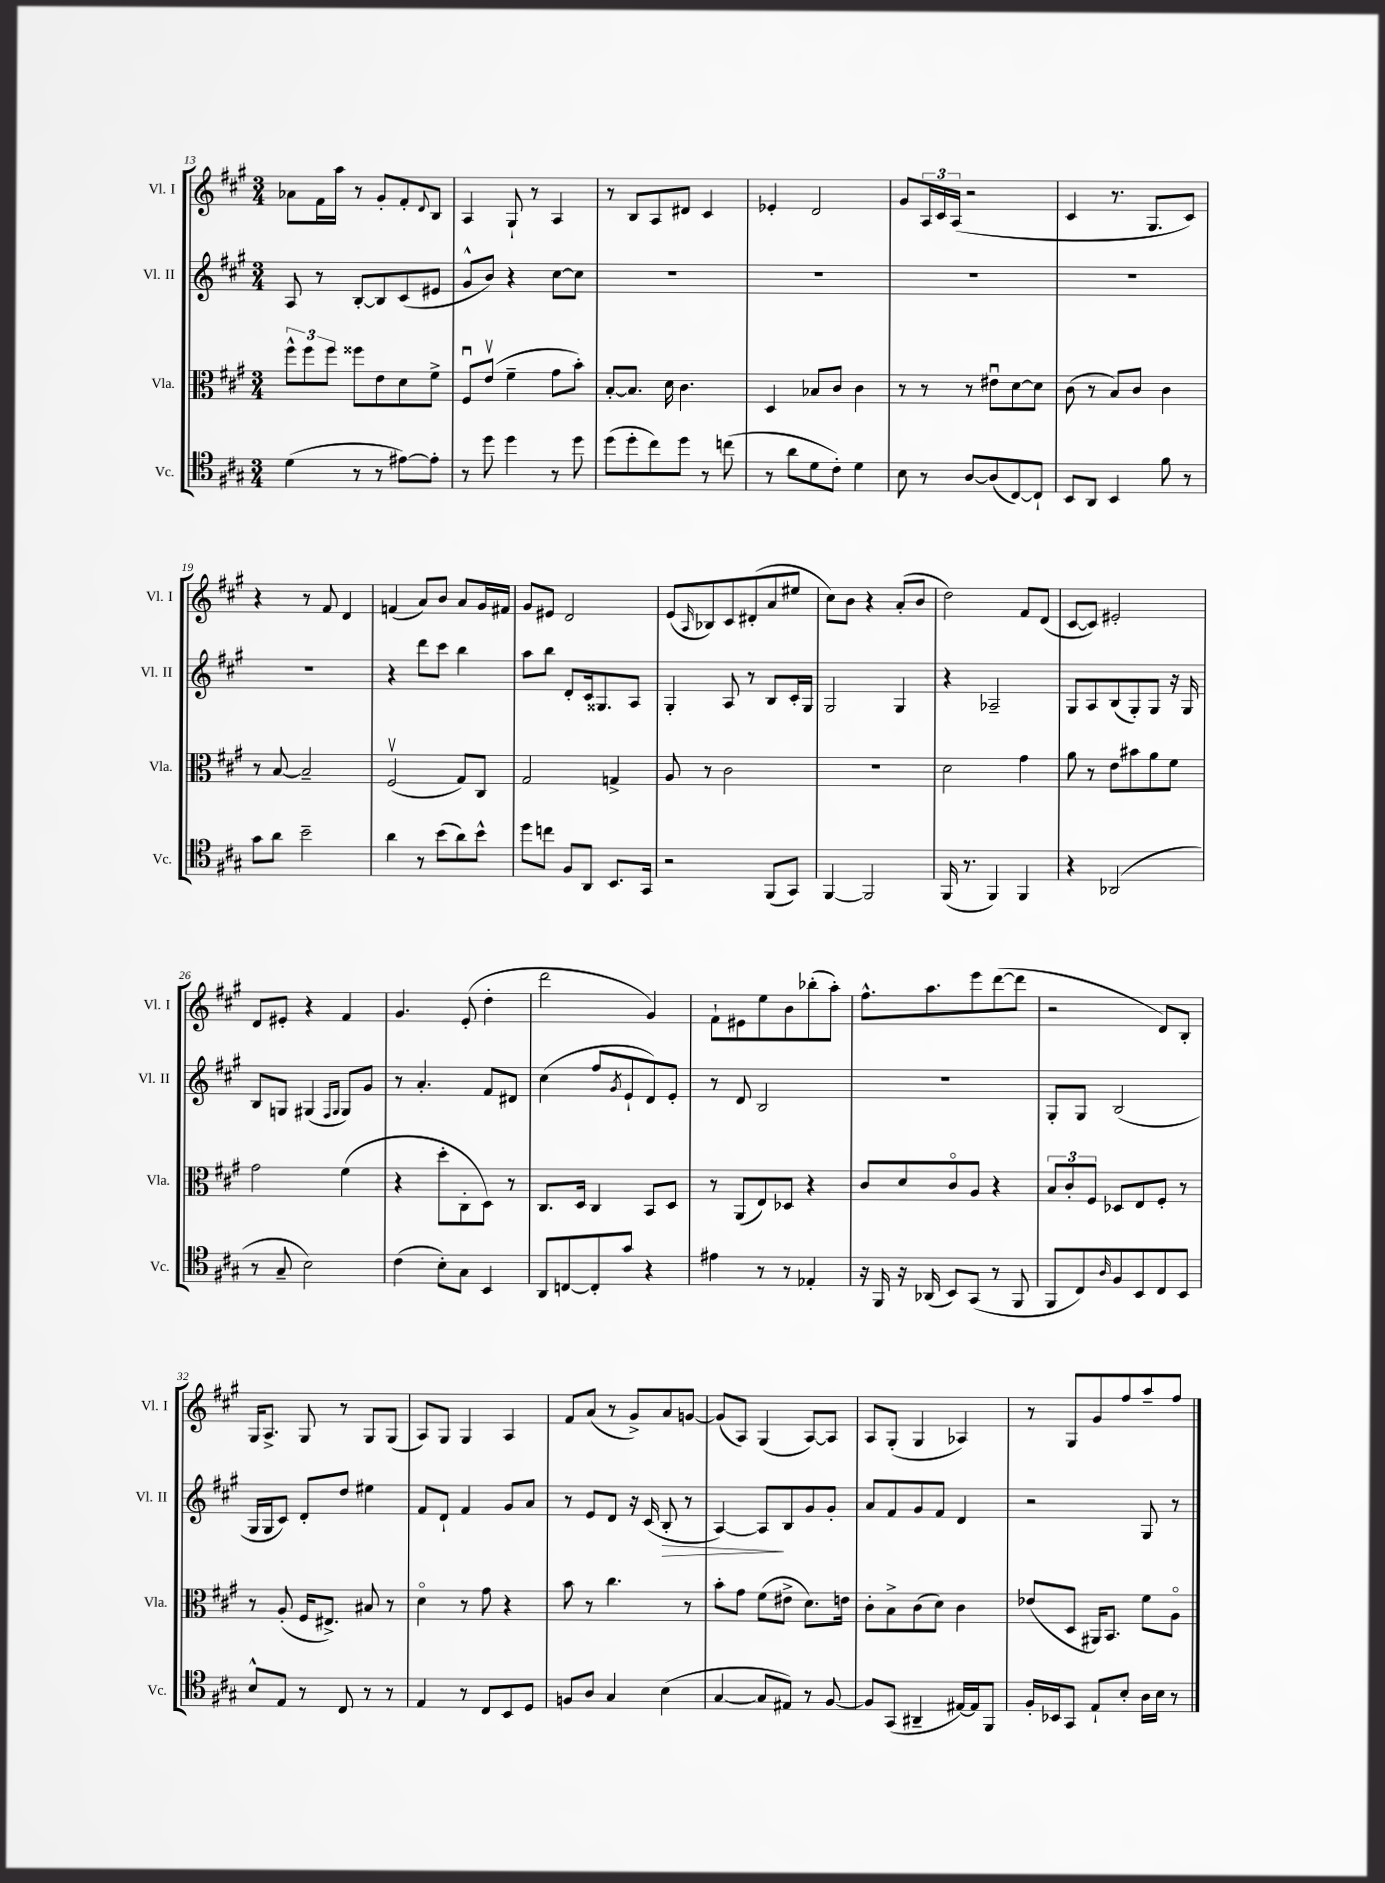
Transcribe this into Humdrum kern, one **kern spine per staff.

**kern	**kern	**kern	**dynam	**kern
*part4	*part3	*part2	*part2	*part1
*staff4	*staff3	*staff2	*staff2	*staff1
*I"Vc.	*I"Vla.	*I"Vl. II	*	*I"Vl. I
*I'Vc.	*I'Vla.	*I'Vl. II	*	*I'Vl. I
*clefC4	*clefC3	*clefG2	*	*clefG2
*k[f#c#g#]	*k[f#c#g#]	*k[f#c#g#]	*	*k[f#c#g#]
*M3/4	*M3/4	*M3/4	*	*M3/4
=13	=13	=13	=13	=13
(4d\	12ff#^^\L	8A/	.	8a-X\L
.	12ff#\	.	.	.
.	.	8r	.	16f#\L
.	12ff#\J	.	.	.
.	.	.	.	16aa\JJ
8r	8ff##X\L	[8B'/L	.	8r
8r	8e\	8B/]	.	8g#'/L
[8e#X\L)	8d\	(8c#/	.	8f#'/
.	.	.	.	8qqd/
8e#'\J]	8f#^\J	8e#X/J	.	8B/J
=14	=14	=14	=14	=14
8r	8F#u/L	8g#^^/L	.	4A/
8dd\	(8ev/J	8b/J)	.	.
4dd\	4f#~\	4r	.	8G#`/
.	.	.	.	8r
8r	8g#\L	[8cc#\L	.	4A/
8dd\	8b'\J)	8cc#\J]	.	.
=15	=15	=15	=15	=15
(8dd\L	[8B'/L	2.r	.	8r
8dd'\	8.B/J]	.	.	8B/L
8cc#\)	.	.	.	8A/
.	16d\	.	.	.
8dd\J	4.c#\	.	.	8d#X/J
8r	.	.	.	4c#/
(8ccn\	.	.	.	.
=16	=16	=16	=16	=16
8r	4D/	2.r	.	4e-X'/
8a\L	.	.	.	.
8d\	8B-X/L	.	.	2d/
8c#'\J)	8c#/J	.	.	.
4d\	4c#\	.	.	.
=17	=17	=17	=17	=17
8B\	8r	2.r	.	8g#/L
8r	8r	.	.	24A/L
.	.	.	.	24c#/
.	.	.	.	(24A/JJ
[8A/L	8r	.	.	2r
(8A/]	8e#Xu\L	.	.	.
[8C#/)	[8d\	.	.	.
8C#`/J]	8d\J]	.	.	.
=18	=18	=18	=18	=18
8BB/L	(8c#\	2.r	.	4c#/
8AA/J	8r	.	.	.
4BB/	8B/L)	.	.	8.r
.	8c#/J	.	.	.
.	.	.	.	8.G#/L
8f#\	4c#\	.	.	.
8r	.	.	.	8c#/J)
!!LO:LB:g=z
=19	=19	=19	=19	=19
8g#\L	8r	2.r	.	4r
8a\J	[8B/	.	.	.
2b~\	2B~/]	.	.	8r
.	.	.	.	8f#/
.	.	.	.	4d/
=20	=20	=20	=20	=20
4a\	(2F#v/	4r	.	(4fn/
8r	.	8ddd\L	.	8a/L)
(8b\L	.	8ccc#\J	.	8b/J
8a\)	8G#/L)	4bb\	.	8a/L
8b^^\J	8C#/J	.	.	16g#/L
.	.	.	.	16f#X/JJ
=21	=21	=21	=21	=21
8dd\L	2G#/	8aa\L	.	8g#/L
8ccn\J	.	8bb\J	.	8e#X/J
8F#/L	.	8d'/L	.	2d/
8AA/J	.	16c#/k	.	.
.	.	8.G##X/	.	.
8.BB/L	4Gn^/	.	.	.
.	.	8A/J	.	.
16GG#/Jk	.	.	.	.
=22	=22	=22	=22	=22
2r	8A/	4G#'/	.	(8e/L
.	.	.	.	16qqA/
.	8r	.	.	8B-X/)
.	2c#\	8A/	.	8c#/
.	.	8r	.	(8d#X'/
(8FF#/L	.	8B/L	.	8a/
8GG#/J)	.	16c#'/L	.	8ee#X/J
.	.	16G#/JJ	.	.
=23	=23	=23	=23	=23
[4FF#/	2.r	2G#/	.	8cc#\L)
.	.	.	.	8b\J
2FF#/]	.	.	.	4r
.	.	4G#/	.	(8a'/L
.	.	.	.	8b/J
=24	=24	=24	=24	=24
(16FF#/	2d\	4r	.	2dd\)
8.r	.	.	.	.
4FF#/)	.	2A-X~/	.	.
4FF#/	4g#\	.	.	8f#/L
.	.	.	.	(8d/J
=25	=25	=25	=25	=25
4r	8a\	8G#/L	.	[8c#/L
.	8r	8A/	.	8c#/J])
(2AA-X/	8e\L	(8B/	.	2e#X'/
.	8b#X\	8G#'/)	.	.
.	8a\	8G#/J	.	.
.	8f#\J	16r	.	.
.	.	16G#/	.	.
!!LO:LB:g=z
=26	=26	=26	=26	=26
8r	2g#\	8B/L	.	8d/L
8G#~/	.	8Gn/J	.	8e#X'/J
2B\)	.	(4G#X/	.	4r
.	.	16qqF#/LL	.	.
.	.	16qqG#/JJ	.	.
.	(4f#\	8G#/L)	.	4f#/
.	.	8g#/J	.	.
=27	=27	=27	=27	=27
(4c#\	4r	8r	.	4.g#/
.	.	4.a'/	.	.
8B'\L)	8dd'\L	.	.	.
8G#\J	8C#'\	.	.	(8e'/
4BB/	8D\J)	8f#/L	.	4dd'\
.	8r	8d#X/J	.	.
=28	=28	=28	=28	=28
8AA/L	8.C#/L	(4cc#\	.	2ddd\
[8Cn/	.	.	.	.
.	16D/Jk	.	.	.
8C'/]	4C#/	8ff#/L	.	.
.	.	8qg#/	.	.
8g#/J	.	8e`/	.	.
4r	8BB/L	8d/)	.	4g#/)
.	8D/J	8e'/J	.	.
=29	=29	=29	=29	=29
4e#X\	8r	8r	.	8f#`\L
.	(8AA/L	8d/	.	8e#X\
8r	8E/)	2B/	.	8ee\
8r	8D-X/J	.	.	8b\
4E-X'/	4r	.	.	(8bb-X'\
.	.	.	.	8aa'\J)
=30	=30	=30	=30	=30
16r	8c#/L	2.r	.	8.ff#^^\L
16FF#/	.	.	.	.
16r	8d/	.	.	.
(16AA-X/	.	.	.	8.aa\
8BB/L)	8c#/	.	.	.
(8GG#/J	8A/J	.	.	8eee\
8r	4r	.	.	([8ddd\
8FF#/	.	.	.	8ddd\J]
=31	=31	=31	=31	=31
8FF#/L	12B/L	8G#'/L	.	2r
.	12c#'/	.	.	.
8C#/)	.	8G#/J	.	.
.	12F#/J	.	.	.
16qqA/	.	.	.	.
8F#/	8D-X/L	(2B/	.	.
8BB/	8E/	.	.	.
8C#/	8F#'/J	.	.	8d/L)
8BB/J	8r	.	.	8B'/J
!!LO:LB:g=z
=32	=32	=32	=32	=32
8B^^/L	8r	16G#/LL	.	16G#/KL
.	.	16G#/J	.	8.A^/J
8E/J	(8A'/	8c#/J)	.	.
8r	16F#/KL	8d'/L	.	8G#/
.	8.E#X^/J)	.	.	.
8C#/	.	8dd/J	.	8r
8r	8B#X/	4ee#X\	.	8G#/L
8r	8r	.	.	(8G#/J
=33	=33	=33	=33	=33
4E/	4d\	8f#/L	.	8A/L)
.	.	8d`/J	.	8G#/J
8r	8r	4f#/	.	4G#/
8C#/L	8g#\	.	.	.
8BB/	4r	8g#/L	.	4A/
8D/J	.	8a/J	.	.
=34	=34	=34	=34	=34
8Fn/L	8b\	8r	.	8f#/L
8A/J	8r	8e/L	.	(8a/J
4G#/	4.cc#\	8d/J	.	8r
.	.	16r	.	8g#^/L)
.	.	(16c#/	.	.
!	!	!	!LO:HP:b	!
(4B\	.	8B'/	>	8a/
.	8r	8r	.	[8gn/J
=35	=35	=35	=35	=35
[4G#/	8b'\L	[4A/)	.	(8g/L]
.	8g#\J	.	.	8A/J)
8G#/L]	(8f#\L	8A/L]	.	(4G#/
8E#X/J)	8e#X^\J	8B/	]	.
8r	8.d\L)	8g#/	.	[8A/L)
[8F#/	.	8g#'/J	.	8A/J]
.	16en\Jk	.	.	.
=36	=36	=36	=36	=36
8F#/L]	8c#'\L	8a/L	.	8A/L
(8GG#/J	8B^\	8f#/	.	(8G#'/J
4AA#X~/	(8c#\	8g#/	.	4G#/
.	8d\J)	8f#/J	.	.
[16E#X/LL)	4c#\	4d/	.	4A-X/)
16E#/J]	.	.	.	.
8FF#/J	.	.	.	.
=37	=37	=37	=37	=37
16F#'/LL	(8e-X/L	2r	.	8r
16BB-X/J	.	.	.	.
8GG#/J	8D/J	.	.	8G#/L
8E`/L	16AA#X/KL)	.	.	8g#/
.	8.BB/J	.	.	.
8B'/J	.	.	.	8ff#/
16A\LL	8f#\L	8G#/	.	8aa~/
16B\JJ	.	.	.	.
8r	8A\J	8r	.	8ff#/J
==	==	==	==	==
*-	*-	*-	*-	*-
